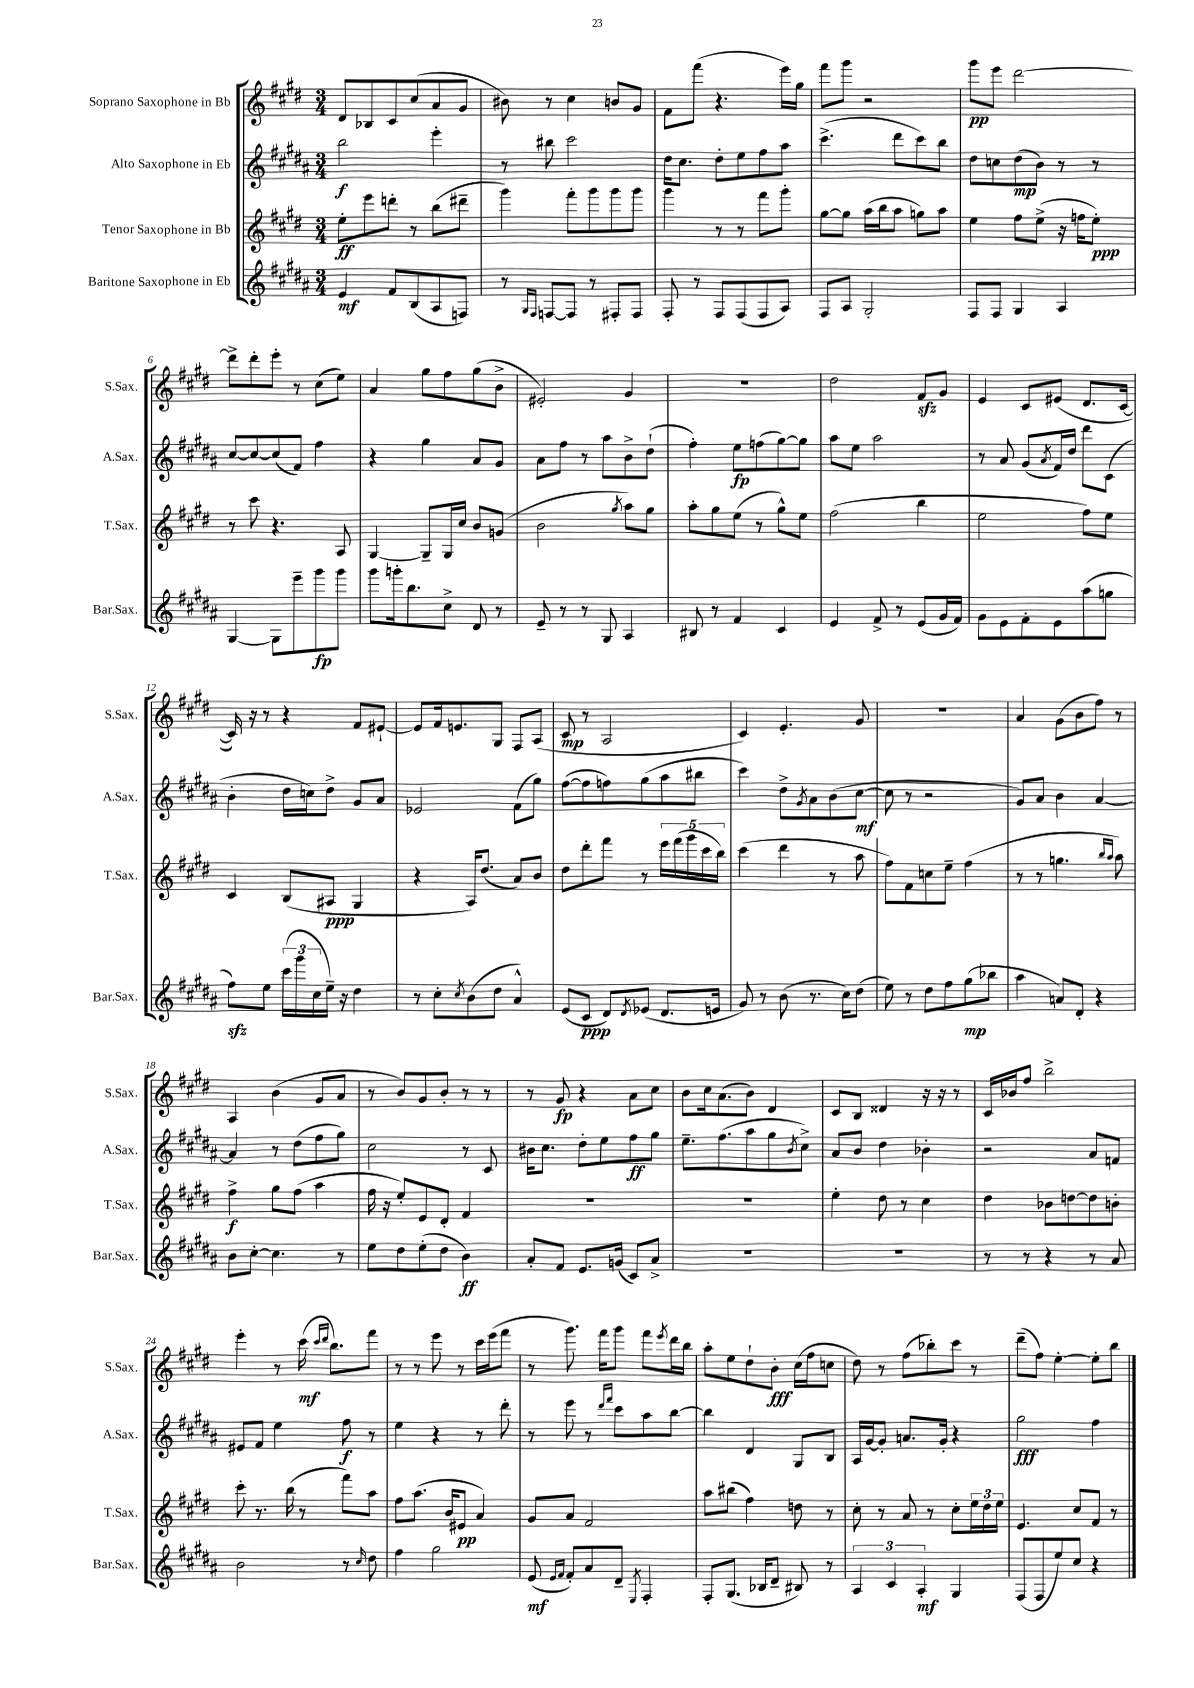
<<
\new StaffGroup <<
\new Staff = "s0" \with { instrumentName = "Soprano Saxophone in Bb" shortInstrumentName = "S.Sax." } {
    \clef treble \key e \major \numericTimeSignature \time 3/4
    dis'8 bes8 cis'8 cis''8( a'8 gis'8 |
    bis'8) r8 cis''4 b'8 gis'8 |
    fis'8 fis'''8( r4. e'''16) gis''16 |
    fis'''8 gis'''8 r2 |
    gis'''8\pp e'''8 dis'''2~ |
    dis'''8-> dis'''8-. e'''8-. r8 cis''8( e''8) |
    a'4 gis''8 fis''8 gis''8( b'8-> |
    eis'2-.) gis'4 |
    R2. |
    dis''2 fis'8\sfz gis'8 |
    e'4 cis'8 eis'8( dis'8. cis'16~ |
    cis'16) r16 r8 r4 fis'8 eis'8~-! |
    eis'8 fis'16 e'8. gis8 fis8 a8( |
    cis'8\mp r8 a2 |
    cis'4) e'4.-. gis'8 |
    R2. |
    a'4 gis'8( b'8 fis''8) r8 |
    a4 b'4( gis'8 a'8 |
    r8 b'8) gis'8 b'8-. r8 r8 |
    r8 gis'8\fp r4 a'8 cis''8 |
    b'8 cis''16 a'8.( b'8) dis'4 |
    cis'8 b8 disis'4 r16 r16 r8 |
    cis'16 bes'16 fis''8 b''2-> |
    e'''4-. r8 cis'''16\mf( \grace { cis'''16 dis'''16 } b''8.) fis'''8 |
    r8 r8 e'''8 r8 cis'''16 e'''16( fis'''8 |
    r8 gis'''8.) fis'''16 gis'''8 fis'''8 \acciaccatura { e'''8 } dis'''16 b''16 |
    a''8-. e''8 dis''8-! b'8-.\fff cis''16( fis''16 c''8 |
    dis''8) r8 fis''8( bes''8-.) cis'''8 r8 |
    dis'''8--( fis''8) e''4~-. e''8-. b''8 \bar "|." |
}
\new Staff = "s1" \with { instrumentName = "Alto Saxophone in Eb" shortInstrumentName = "A.Sax." } {
    \clef treble \key b \major \numericTimeSignature \time 3/4
    b''2\f e'''4-. |
    r8 bis''8 cis'''2 |
    dis''16 cis''8. dis''8-. e''8 fis''8 ais''8 |
    cis'''4.->( dis'''8 cis'''8) b''8 |
    dis''8 c''8 dis''8\mp( b'8) r8 r8 |
    cis''8~ cis''8~ cis''8( fis'8) fis''4 |
    r4 gis''4 ais'8 gis'8 |
    ais'8 fis''8 r8 ais''8 b'8-> dis''8-!( |
    fis''4-.) e''8\fp f''8( gis''8~) gis''8 |
    ais''8 e''8 ais''2 |
    r8 ais'8 gis'8( \acciaccatura { ais'8 } fis'16) dis''16 dis'''8 cis'8( |
    b'4-. dis''16 c''16) dis''8-> gis'8 ais'8 |
    ees'2 fis'8( gis''8) |
    fis''8~( fis''8 f''8) gis''8( ais''8 bis''8 |
    cis'''4) dis''8-> \acciaccatura { gis'8 } ais'8 b'8( cis''8~\mf |
    cis''8 r8 r2 |
    gis'8) ais'8 b'4 ais'4~ |
    ais'4 r8 dis''8( fis''8 gis''8) |
    cis''2 r8 cis'8 |
    bis'16 cis''8. dis''8-. e''8 fis''8\ff gis''8 |
    e''8.-- fis''8.( ais''8 gis''8 \acciaccatura { b'8 } cis''8->) |
    ais'8 b'8 dis''4 bes'4-. |
    r2 ais'8 f'8 |
    eis'8 fis'8 e''4 fis''8\f r8 |
    e''4 r4 r8 dis'''8-. |
    r8 e'''8 r8 \grace { dis'''16 fis'''16 } cis'''8 ais''8 b''8~ |
    b''4 dis'4 gis8 b8 |
    ais16 gis'16~ gis'8-. a'8. gis'16-. r4 |
    gis''2\fff fis''4 \bar "|." |
}
\new Staff = "s2" \with { instrumentName = "Tenor Saxophone in Bb" shortInstrumentName = "T.Sax." } {
    \clef treble \key e \major \numericTimeSignature \time 3/4
    e''8-.\ff e'''8 d'''8-. r8 b''8( dis'''8-- |
    gis'''4) fis'''8-. gis'''8 gis'''8 gis'''8 |
    gis'''4 r8 r8 fis'''8 gis'''8-. |
    gis''8~ gis''8 a''16( b''16 a''8 g''8) a''8 |
    e''4 fis''8 e''8->( r16 f''16 e''8-.\ppp) |
    r8 cis'''8 r4. a8 |
    gis4~ gis8-- gis16 cis''16 b'8 g'8( |
    b'2 \acciaccatura { gis''8 } a''8) gis''8 |
    a''8-. gis''8 e''8( r8 gis''8-^) e''8 |
    fis''2( b''4 |
    e''2 fis''8) e''8 |
    cis'4 b8( ais8\ppp gis4 |
    r4 a16) dis''8.( a'8) b'8 |
    dis''8 dis'''8-. fis'''8 r8 \tuplet 5/4 { e'''16 fis'''16( gis'''16 cis'''16 b''16) } |
    cis'''4( dis'''4 r8 a''8 |
    fis''8) fis'8 c''8 e''8-- fis''4( |
    r8 r8 g''4. \grace { b''16 a''16 } a''8) |
    fis''4->\f gis''8 fis''8( a''4 |
    fis''16 r16 e''8-.) e'8 dis'8-. fis'4 |
    R2. |
    R2. |
    e''4-. dis''8 r8 cis''4 |
    dis''4 bes'8 d''8~ d''8 b'8-. |
    cis'''8-. r8. b''16( r8 fis'''8) a''8 |
    fis''8 a''8.( b'16 eis'8\pp a'4) |
    gis'8 a'8 fis'2 |
    a''8 bis''8( fis''4) d''8 r8 |
    cis''8-. r8 a'8 r8 cis''8-. \tuplet 3/2 { e''16 dis''16 e''16 } |
    e'4. cis''8 fis'8 r8 \bar "|." |
}
\new Staff = "s3" \with { instrumentName = "Baritone Saxophone in Eb" shortInstrumentName = "Bar.Sax." } {
    \clef treble \key b \major \numericTimeSignature \time 3/4
    e'4\mf fis'8 b8( ais8 f8) |
    r8 \grace { gis16 fis16 } f8~ f8 r8 fis8-. fis8 |
    fis8-. r8 fis8 fis8( fis8 ais8) |
    fis8 ais8 gis2-. |
    fis8 fis8 gis4 ais4 |
    gis4~ gis8 e'''8-- gis'''8\fp gis'''8 |
    gis'''8 g'''16-. b''8. cis''8-> dis'8 r8 |
    e'8-- r8 r8 gis8 ais4 |
    bis8 r8 fis'4 cis'4 |
    e'4 fis'8-> r8 e'8( gis'16 fis'16) |
    gis'8 e'8 fis'8-. e'8 ais''8( g''8 |
    fis''8\sfz) e''8 \tuplet 3/2 { cis'''16( gis'''16 cis''16 } e''16--) r16 dis''4 |
    r8 cis''8-. \acciaccatura { cis''8 } b'8( dis''8 ais'4-^) |
    e'8( cis'8\ppp dis'8) \acciaccatura { dis'8 } ees'8( dis'8. e'16 |
    gis'8) r8 b'8( r8. cis''16) dis''8( |
    e''8) r8 dis''8 fis''8 gis''8\mp( bes''8 |
    ais''4 a'8) dis'8-. r4 |
    b'8 cis''8~-. cis''4. r8 |
    e''8 dis''8 e''8-.( dis''8 b'4\ff) |
    ais'8-. fis'8 e'8. g'16( cis'8) ais'8-> |
    R2. |
    R2. |
    r8 r8 r4 r8 ais'8 |
    b'2 r8 \grace { cis''16 } dis''8 |
    fis''4 gis''2 |
    e'8\mf( \grace { e'16 fis'16 } fis'8-.) ais'8 dis'8-- \acciaccatura { e8 } fis4-. |
    fis8-. gis8.( bes16 dis'8-- bis8) r8 |
    \tuplet 3/2 { ais4 cis'4 ais4-.\mf } gis4 |
    fis8( fis8 e''8) cis''8 r4 \bar "|." |
}
>>
>>
